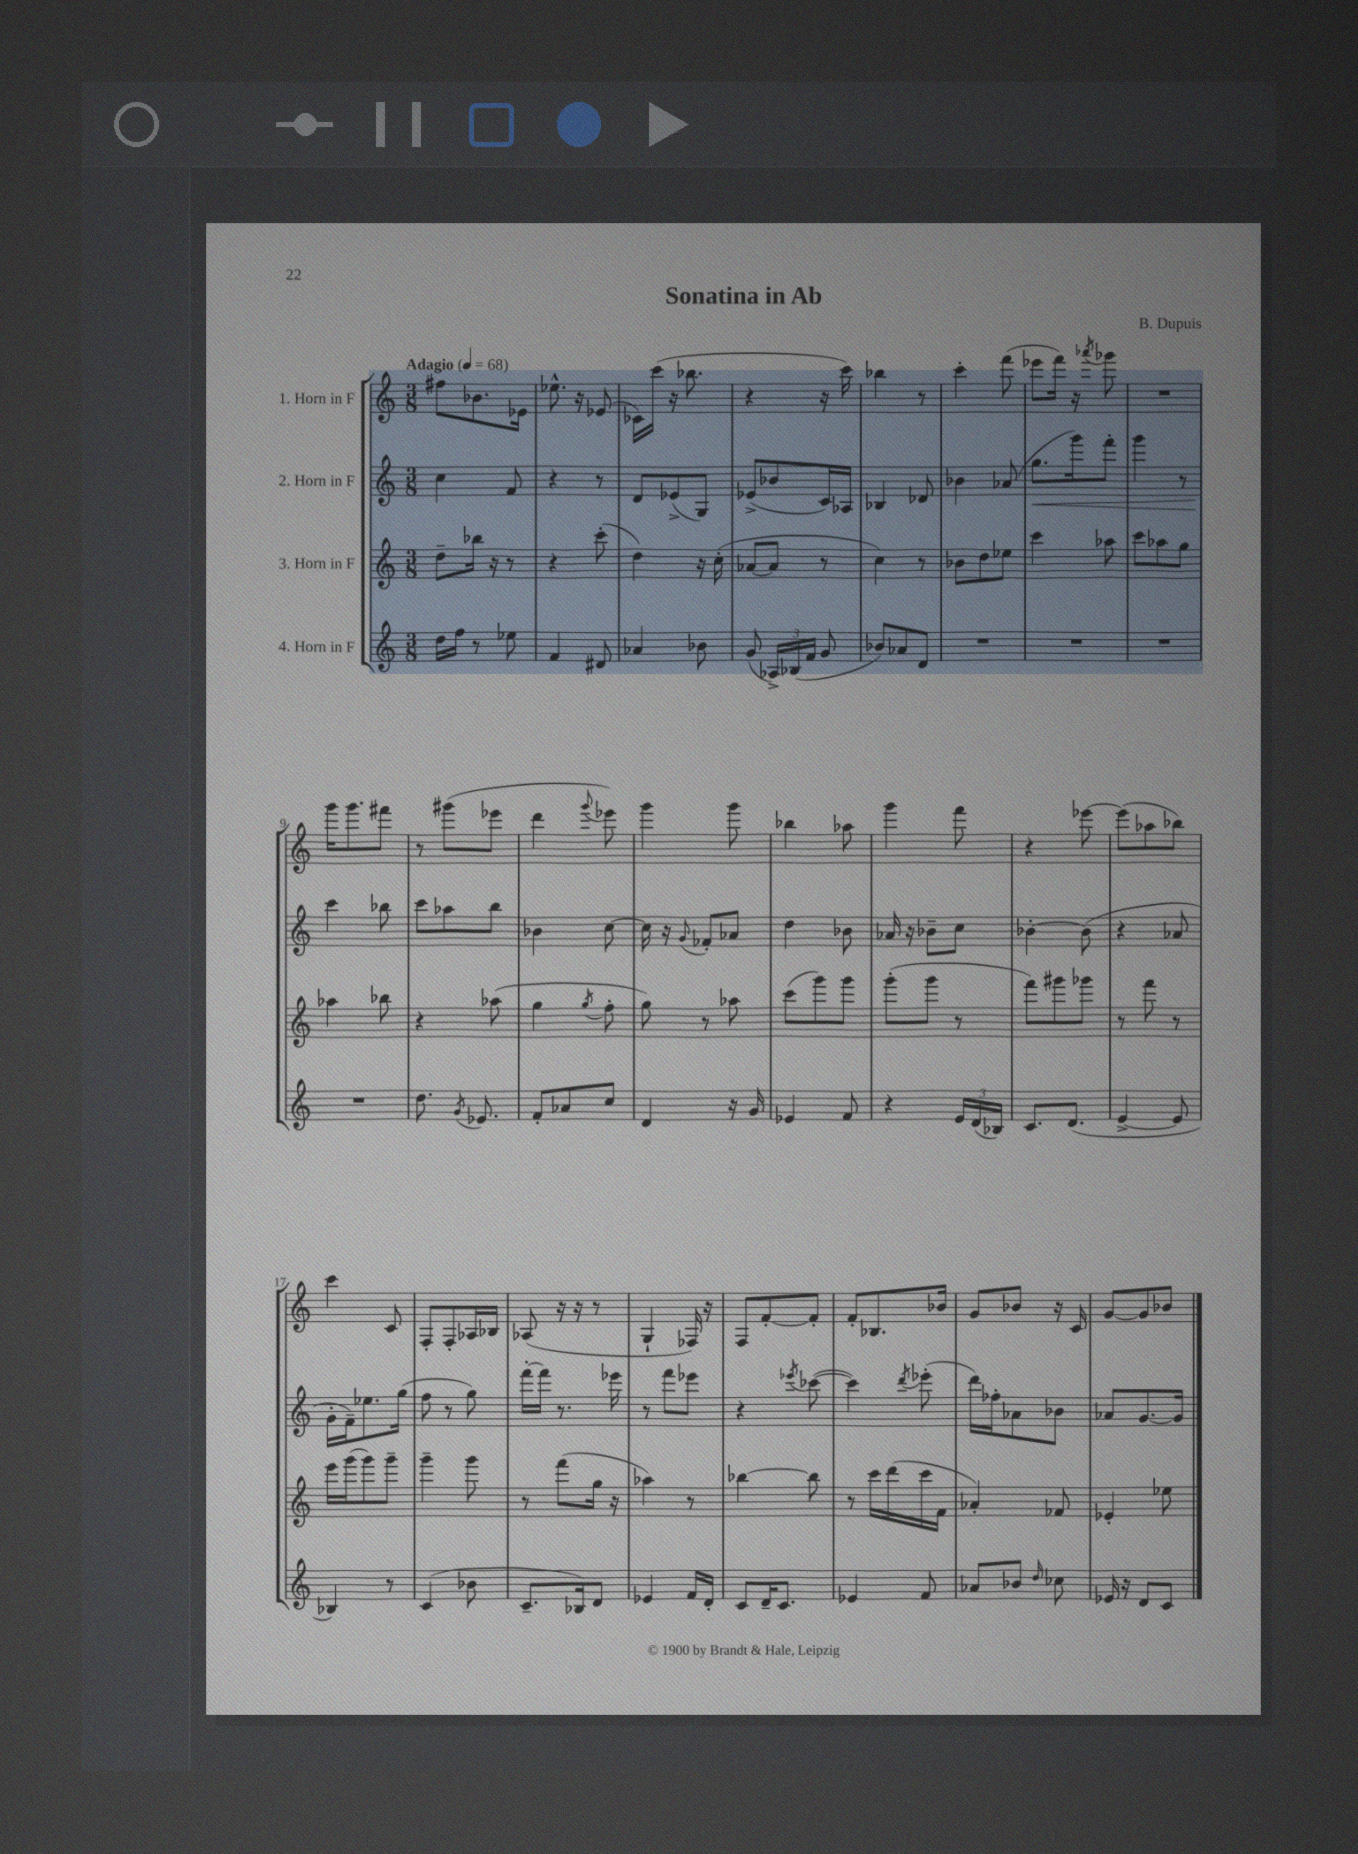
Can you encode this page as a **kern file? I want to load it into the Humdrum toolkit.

**kern	**kern	**kern	**kern
*staff4	*staff3	*staff2	*staff1
*clefG2	*clefG2	*clefG2	*clefG2
*k[]	*k[]	*k[]	*k[]
*M3/8	*M3/8	*M3/8	*M3/8
*MM68	*MM68	*MM68	*MM68
16dd	8dd~	4cc	8ff#
16ff	.	.	.
8r	16bb-	.	8.b-
.	16r	.	.
8ee-	8r	8f	.
.	.	.	16e-
=	=	=	=
4f	4r	4r	8.ee-^^
.	.	.	16r
8d#	(8ccc'	8r	(8e-
=	=	=	=
4a-	4dd)	8d	16c-)
.	.	.	(16ccc
.	.	(8e-^	16r
.	.	.	8.bb-
8b-	16r	8G)	.
.	(16cc'	.	.
=	=	=	=
(8g	[8a-	(8e-^	4r
24A-^)	8a-]	8b-	.
(24B-	.	.	.
24f	.	.	.
8g	8r	16c)	16r
.	.	16A-	16ccc)
=	=	=	=
8b-)	4cc)	4B-	4bb-
8a-	.	.	.
8d	8r	8d-	8r
=	=	=	=
4.r	8b-	4b-	4ccc'
.	8dd	.	.
.	8ee-	(8a-	(8fff
=	=	=	=
4.r	4ccc	8.gg	8eee-
.	.	.	16fff)
.	.	16ggg)	16r
.	.	.	8qaaa-
.	8aa-	8fff'	8ggg-
=	=	=	=
4.r	8ccc	4ggg	4.r
.	8aa-	.	.
.	8gg	8r	.
=	=	=	=
4.r	4aa-	4ccc	16ggg
.	.	.	8.ggg
.	8bb-	8bb-	8fff#
=	=	=	=
8.dd	4r	8ccc	8r
.	.	8aa-	(8ggg#
8qg	.	.	.
8.e-	.	.	.
.	(8aa-	8bb	8eee-
=	=	=	=
8f'	4gg	4b-	4ddd
8a-	.	.	.
.	8qgg	.	8qqggg
8cc	8ff'	[8cc	8eee-)
=	=	=	=
4d	8gg)	16cc]	4ggg
.	.	16r	.
.	.	8qqg	.
.	8r	8f-'	.
16r	8aa-	8a-	8ggg
16g	.	.	.
=	=	=	=
4e-	(8ccc	4dd	4bb-
.	8ggg)	.	.
8f	8ggg	8b-	8aa-
=	=	=	=
4r	(8ggg'	16a-	4ggg
.	.	16r	.
.	8ggg	8b-~	.
24e	8r	8cc	8fff
(24d	.	.	.
24B-)	.	.	.
=	=	=	=
8.c	8fff)	[4b-'	4r
.	8ggg#	.	.
(8.d	.	.	.
.	8ggg-	(8b-]	[8eee-
=	=	=	=
[4e^	8r	4r	(8eee-]
.	8fff	.	8aa-
8e]	8r	8a-	8bb-)
=	=	=	=
4B-)	16eee	16g'	4ccc
.	(16ggg	16f~)	.
.	8ggg)	8.ee-	.
8r	8ggg~	.	8c
.	.	(16gg	.
=	=	=	=
(4c	4ggg~	8ff	8F'
.	.	8r	8F'
8b-	8ggg	8gg)	16A-
.	.	.	16B-
=	=	=	=
8.c~	8r	[16fff'	(8A-
.	.	16fff]	.
.	(8fff	8.r	16r
16B-)	.	.	16r
8d	16gg	.	8r
.	16r	16eee-	.
=	=	=	=
4e-	4aa-)	8r	4G`
.	.	8fff	.
16f	8r	8eee-	16F-)
16d'	.	.	16r
=	=	=	=
8c	[4bb-	4r	8F
16d~	.	.	[8f'
8.c	.	.	.
.	.	8qeee-	.
.	8bb-]	([8ccc-	8f']
=	=	=	=
4e-	8r	4ccc-])	8f'
.	16ccc	.	8.B-
.	(16ddd	.	.
.	.	8qddd	.
8f	16ccc	(8eee-'	.
.	16f	.	16b-
=	=	=	=
8a-	4a-')	16ddd)	8g
.	.	16ff-'	.
8b-	.	8a-	8b-
16qqdd	.	.	.
8cc-	8f-	8b-	16r
.	.	.	16c
=	=	=	=
16e-	4e-'	8a-	[8g
16r	.	.	.
8d	.	[8.g	8g]
8c	8ee-	.	8b-
.	.	16g]	.
==	==	==	==
*-	*-	*-	*-
